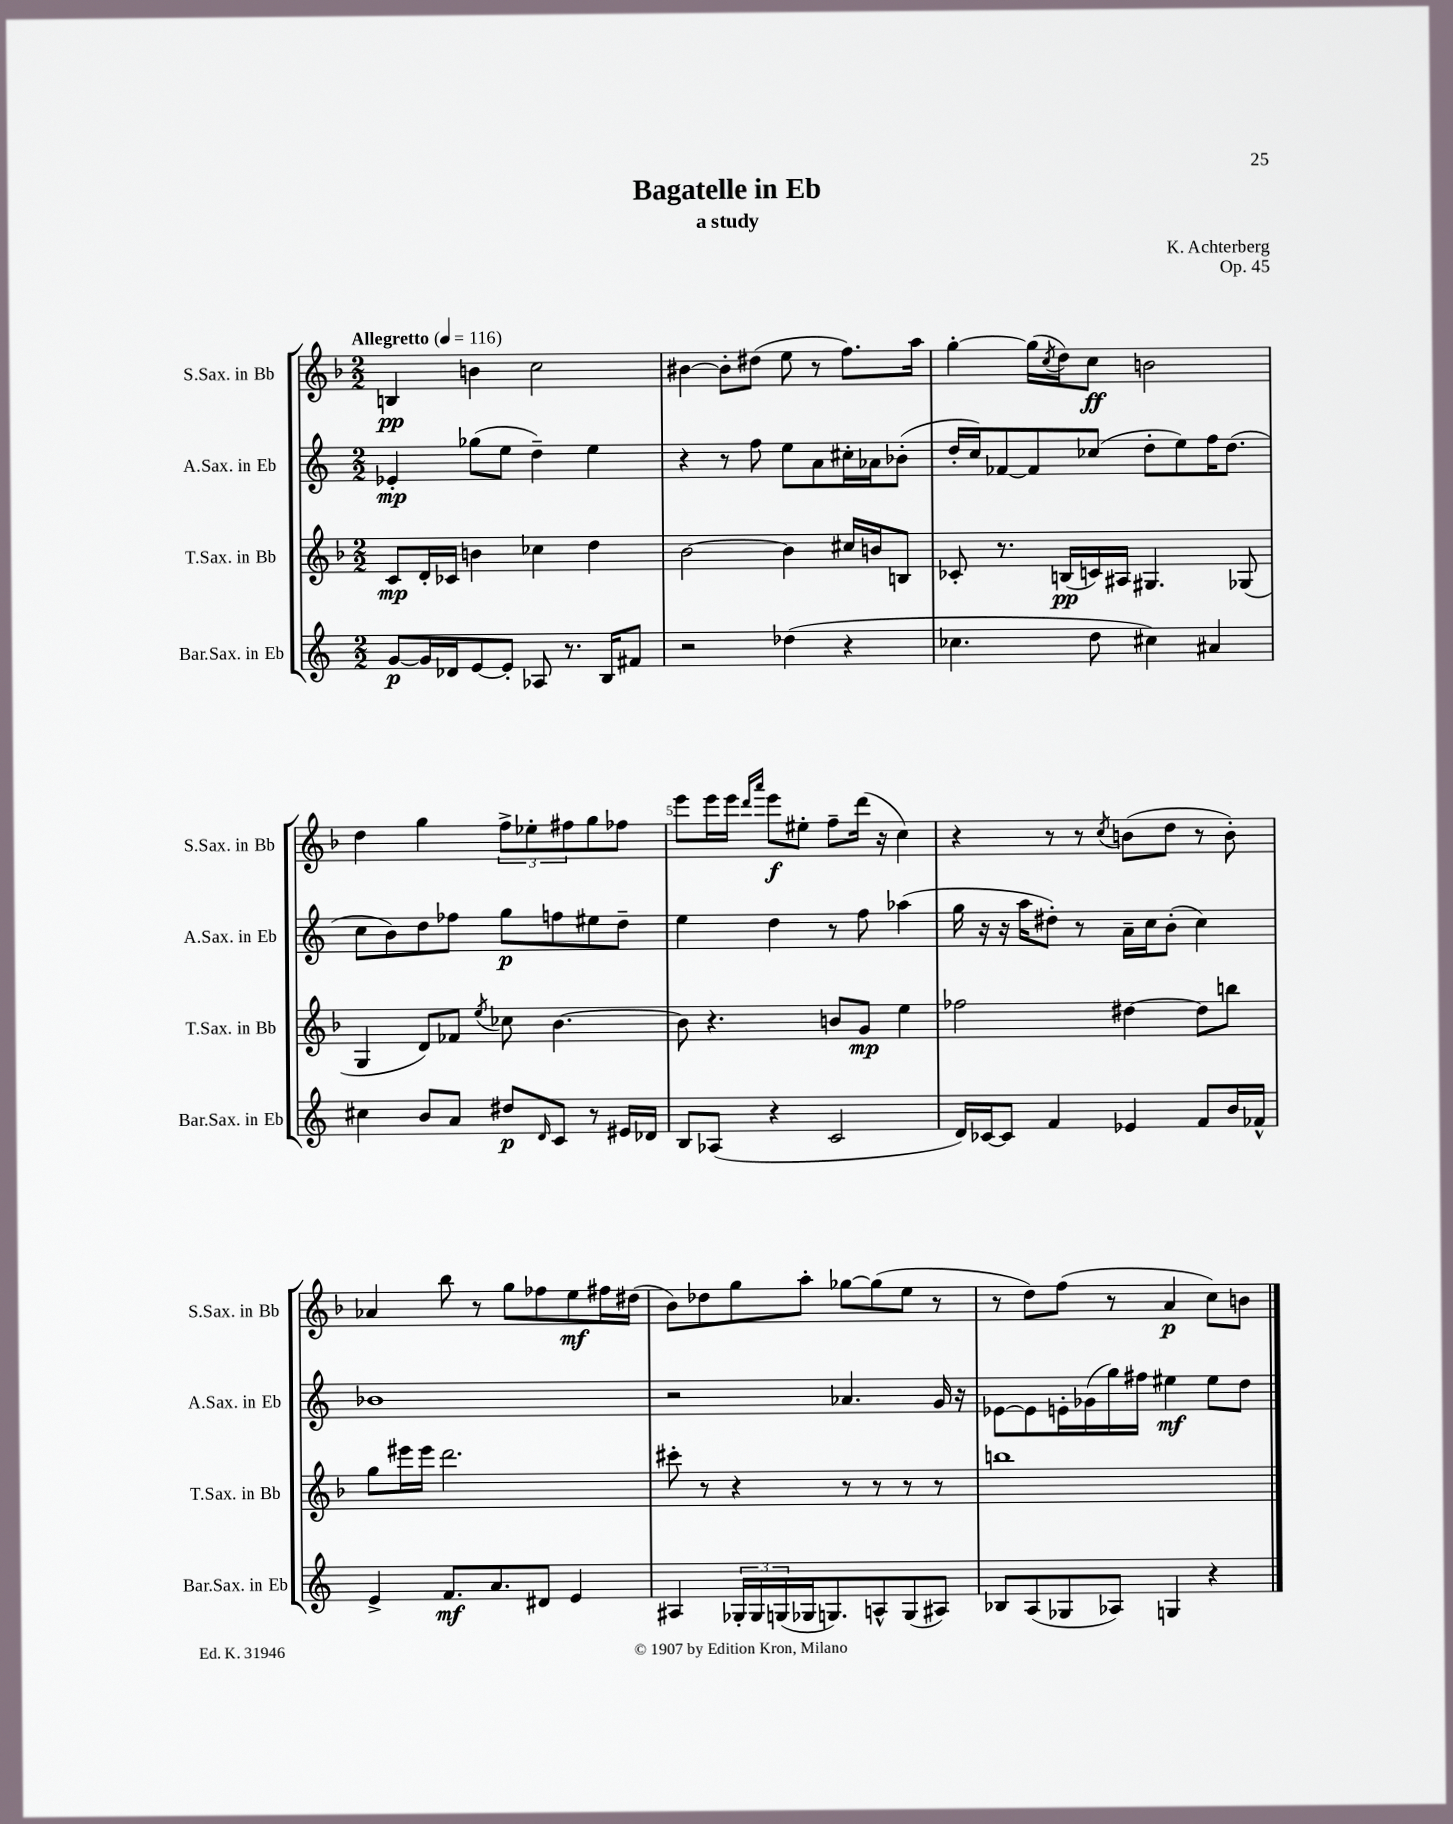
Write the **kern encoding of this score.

**kern	**dynam	**kern	**dynam	**kern	**dynam	**kern	**dynam
*part4	*part4	*part3	*part3	*part2	*part2	*part1	*part1
*staff4	*staff4	*staff3	*staff3	*staff2	*staff2	*staff1	*staff1
*I"Bar.Sax. in Eb	*	*I"T.Sax. in Bb	*	*I"A.Sax. in Eb	*	*I"S.Sax. in Bb	*
*I'Bar.Sax. in Eb	*	*I'T.Sax. in Bb	*	*I'A.Sax. in Eb	*	*I'S.Sax. in Bb	*
*clefG2	*	*clefG2	*	*clefG2	*	*clefG2	*
*k[]	*	*k[b-]	*	*k[]	*	*k[b-]	*
*M2/2	*	*M2/2	*	*M2/2	*	*M2/2	*
*MM116	*	*MM116	*	*MM116	*	*MM116	*
=1	=1	=1	=1	=1	=1	=1	=1
!	!	!	!	!	!	!LO:TX:a:B:t=Allegretto	!
[8g/L	p	8c/L	mp	4e-X'/	mp	4Bn/	pp
16g/L]	.	16d'/L	.	.	.	.	.
16d-X/J	.	16c-X/JJ	.	.	.	.	.
[8e/	.	4bn\	.	(8gg-X\L	.	4bn\	.
8e'/J]	.	.	.	8ee\J	.	.	.
8A-X/	.	4cc-X\	.	4dd~\)	.	2cc\	.
8.r	.	.	.	.	.	.	.
.	.	4dd\	.	4ee\	.	.	.
16B/KL	.	.	.	.	.	.	.
8f#X/J	.	.	.	.	.	.	.
=2	=2	=2	=2	=2	=2	=2	=2
2r	.	[2b-\	.	4r	.	[4b#X\	.
.	.	.	.	8r	.	8b#'\L]	.
.	.	.	.	8ff\	.	(8dd#X\J	.
(4dd-X\	.	4b-\]	.	8ee\L	.	8ee\	.
.	.	.	.	8a\	.	8r	.
4r	.	16cc#X/LL	.	16cc#X'\L	.	8.ff\L)	.
.	.	16bn/J	.	16a-X\J	.	.	.
.	.	8Bn/J	.	(8b-X'\J	.	.	.
.	.	.	.	.	.	16aa\Jk	.
=3	=3	=3	=3	=3	=3	=3	=3
4.cc-X\	.	8c-X'/	.	16dd'/LL	.	[4gg'\	.
.	.	.	.	16cc/J)	.	.	.
.	.	8.r	.	[8f-X/	.	.	.
.	.	.	.	8f-/]	.	(16gg\LL]	.
.	.	.	.	.	.	8qcc/	.
.	.	(16Bn/LL	pp	.	.	16dd\J)	.
8dd\	.	16cn/)	.	(8cc-X/J	.	8cc\J	ff
.	.	16A#X/JJ	.	.	.	.	.
4cc#X\)	.	4.G#X/	.	8dd'\L	.	2bn\	.
.	.	.	.	8ee\)	.	.	.
4a#X/	.	.	.	16ff\K	.	.	.
.	.	.	.	(8.dd\J	.	.	.
.	.	(8G-X/	.	.	.	.	.
!!LO:LB:g=z
=4	=4	=4	=4	=4	=4	=4	=4
4cc#X\	.	4G/	.	8cc\L	.	4dd\	.
.	.	.	.	8b\)	.	.	.
8b/L	.	8d/L)	.	8dd\	.	4gg\	.
8a/J	.	8f-X/J	.	8ff-X\J	.	.	.
.	.	8qee/	.	.	.	.	.
8dd#X/L	p	8cc-X\	.	8gg\L	p	12ff^\L	.
.	.	.	.	.	.	12ee-X'\	.
16qqd/	.	.	.	.	.	.	.
8c/J	.	[4.b-\	.	8ffn\	.	.	.
.	.	.	.	.	.	12ff#X\	.
8r	.	.	.	8ee#X\	.	8gg\	.
16e#X/LL	.	.	.	8dd~\J	.	8ff-X\J	.
16d-X/JJ	.	.	.	.	.	.	.
=5	=5	=5	=5	=5	=5	=5	=5
8B/L	.	8b-\]	.	4ee\	.	8eee\L	.
(8A-X/J	.	4.r	.	.	.	16eee\L	.
.	.	.	.	.	.	16eee\JJ	.
.	.	.	.	.	.	16qqddd/LL	.
.	.	.	.	.	.	16qqaaa/JJ	.
4r	.	.	.	4dd\	.	8eee\L	f
.	.	.	.	.	.	8ee#X'\J	.
2c/	.	8bn/L	.	8r	.	8ff~\L	.
.	.	8g/J	mp	8ff\	.	(16ddd\Jk	.
.	.	.	.	.	.	16r	.
.	.	4ee\	.	(4aa-X\	.	4cc\)	.
=6	=6	=6	=6	=6	=6	=6	=6
16d/LL)	.	2ff-X\	.	16gg\	.	4r	.
[16c-X/J	.	.	.	16r	.	.	.
8c-/J]	.	.	.	16r	.	.	.
.	.	.	.	16aa\KL	.	.	.
4f/	.	.	.	8dd#X'\J)	.	8r	.
.	.	.	.	8r	.	8r	.
.	.	.	.	.	.	8qcc/	.
4e-X/	.	[4dd#X\	.	16a~\LL	.	(8bn\L	.
.	.	.	.	16cc\J	.	.	.
.	.	.	.	(8b'\J	.	8dd\J	.
8f/L	.	8dd#\L]	.	4cc\)	.	8r	.
16b/L	.	8bbn\J	.	.	.	8b'\)	.
16f-X^^/JJ	.	.	.	.	.	.	.
!!LO:LB:g=z
=7	=7	=7	=7	=7	=7	=7	=7
4e^/	.	8gg\L	.	1b-X	.	4a-X/	.
.	.	16eee#X\L	.	.	.	.	.
.	.	16eee#\JJ	.	.	.	.	.
8.f/L	mf	2.ddd\	.	.	.	8bb-\	.
.	.	.	.	.	.	8r	.
8.a/	.	.	.	.	.	.	.
.	.	.	.	.	.	8gg\L	.
8d#X/J	.	.	.	.	.	8ff-X\	.
4e/	.	.	.	.	.	8ee\	mf
.	.	.	.	.	.	16ff#X\L	.
.	.	.	.	.	.	(16dd#X\JJ	.
=8	=8	=8	=8	=8	=8	=8	=8
4A#X/	.	8ccc#X'\	.	2r	.	8b-\L)	.
.	.	8r	.	.	.	8dd-X\	.
24G-X'/LL	.	4r	.	.	.	8gg\	.
24G-/	.	.	.	.	.	.	.
(24Gn/	.	.	.	.	.	.	.
16G-X/J	.	.	.	.	.	8aa'\J	.
8.Gn/)	.	.	.	.	.	.	.
.	.	8r	.	4.a-X/	.	[8gg-X\L	.
8An^^/	.	8r	.	.	.	(8gg-\]	.
(8G/	.	8r	.	.	.	8ee\J	.
8A#X/J)	.	8r	.	16g/	.	8r	.
.	.	.	.	16r	.	.	.
=9	=9	=9	=9	=9	=9	=9	=9
8B-X/L	.	1bbn	.	[8e-X\L	.	8r	.
(8A/	.	.	.	8e-\]	.	8dd\L)	.
8G-X/	.	.	.	16en'\L	.	(8ff\J	.
.	.	.	.	(16g-X\	.	.	.
8A-X/J)	.	.	.	16gg\)	.	8r	.
.	.	.	.	16ff#X\JJ	.	.	.
4Gn/	.	.	.	4ee#X\	mf	4a/	p
4r	.	.	.	8ee#\L	.	8cc\L)	.
.	.	.	.	8dd\J	.	8bn\J	.
==	==	==	==	==	==	==	==
*-	*-	*-	*-	*-	*-	*-	*-
